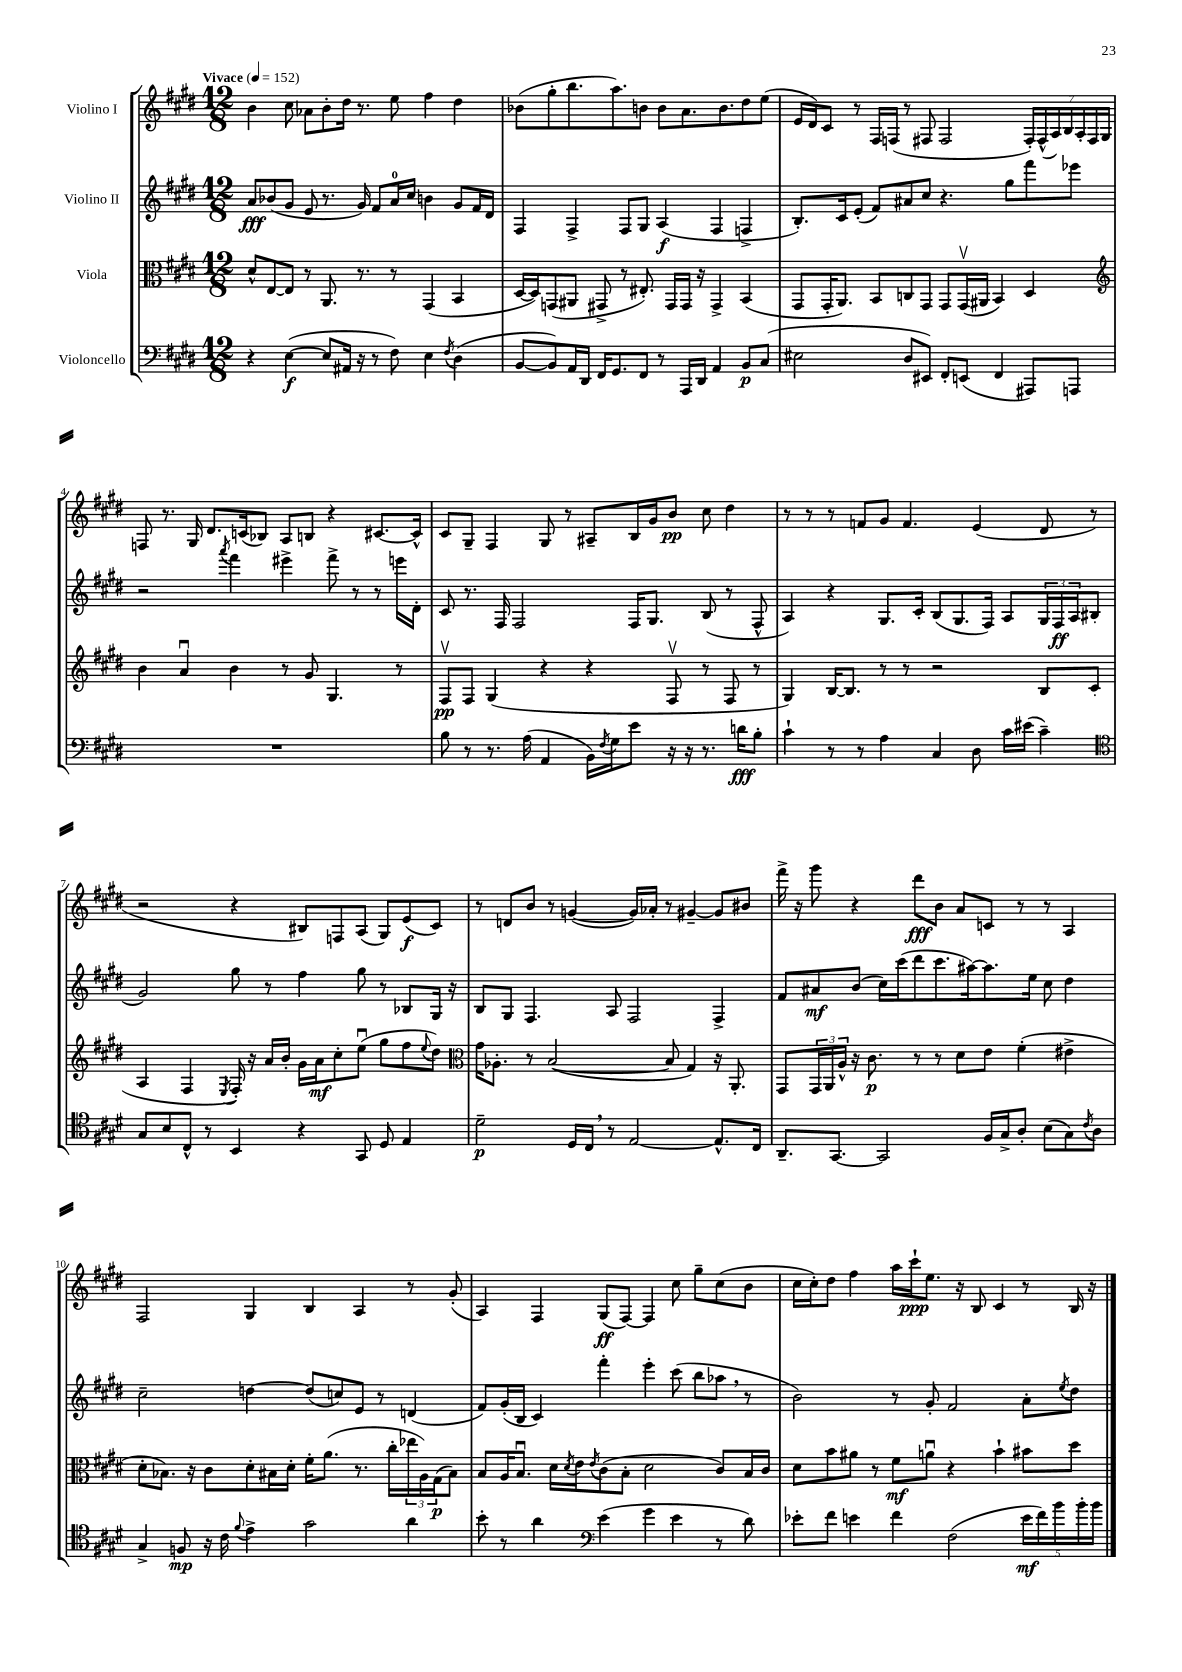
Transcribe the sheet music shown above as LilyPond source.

<<
\new StaffGroup <<
\new Staff = "s0" \with { instrumentName = "Violino I" } {
    \clef treble \key e \major \numericTimeSignature \time 12/8 \tempo "Vivace" 4 = 152
    b'4 cis''8 aes'8 b'8-. dis''16 r8. e''8 fis''4 dis''4 |
    bes'8( gis''8-. b''8. a''8.) b'8 b'8 a'8. b'8. dis''8 e''8( |
    e'16 dis'16) cis'8 r8 fis16 f16( r8 fis8 fis2 \tuplet 7/4 { fis16-.) fis16-^( a16) b16 a16-. fis16 gis16 } |
    f8 r8. gis16 dis'8. c'16( bes8) a8 b8 r4 cis'8.~ cis'16-^ |
    cis'8 gis8-- fis4 gis8 r8 ais8-- b16 gis'16 b'8\pp cis''8 dis''4 |
    r8 r8 r8 f'8 gis'8 f'4. e'4( dis'8 r8 |
    r2 r4 bis8) f8 a8( gis8) e'8\f( cis'8) |
    r8 d'8 b'8 r8 g'4~( g'16) aes'16-. r8 gis'4~-- gis'8 bis'8 |
    fis'''16-> r16 gis'''8 r4 dis'''8\fff b'8 a'8 c'8 r8 r8 a4 |
    fis2 gis4 b4 a4 r8 gis'8-.( |
    a4) fis4 gis8\ff( fis8~) fis4 cis''8 gis''8-- cis''8( b'8 |
    cis''16 cis''16-.) dis''8 fis''4 a''16 cis'''16-!\ppp e''8. r16 b8 cis'4 r8 b16 r16 \bar "|." |
}
\new Staff = "s1" \with { instrumentName = "Violino II" } {
    \clef treble \key e \major \numericTimeSignature \time 12/8
    a'8\fff bes'8( gis'8 e'8 r8. gis'16) fis'8 a'16-0 cis''16 b'4 gis'8 fis'16 dis'16 |
    fis4 fis4-> fis8 gis8 a4\f( fis4 f4-> |
    b8.-.) cis'16 e'8-.( fis'8) ais'8 cis''8 r4. gis''8 fis'''8 ees'''8 |
    r2 \acciaccatura { a'''8 } fis'''4 eis'''4-> fis'''8-> r8 r8 e'''16 dis'16-. |
    cis'8 r8. fis16 fis2 fis16 gis8. b8( r8 fis8-^ |
    a4) r4 gis8. cis'16-. b8( gis8. fis16) a8 \tuplet 3/2 { gis16 fis16\ff a16 } bis8( |
    gis'2) gis''8 r8 fis''4 gis''8 r8 bes8 gis16 r16 |
    b8 gis8 fis4. a8 fis2 fis4-> |
    fis'8 ais'8\mf b'8( cis''16) cis'''16( dis'''8 cis'''8. ais''16~) ais''8. e''16 cis''8 dis''4 |
    cis''2-- d''4~ d''8( c''8) e'8 r8 d'4( |
    fis'8) gis'16-.( b16 cis'4) fis'''4-. e'''4-. cis'''8( b''8 aes''8 \breathe r8 |
    b'2) r8 gis'8-. fis'2 a'8-. \acciaccatura { e''8 } dis''8 \bar "|." |
}
\new Staff = "s2" \with { instrumentName = "Viola" } {
    \clef alto \key e \major \numericTimeSignature \time 12/8
    dis'8-^ e8~ e8 r8 a,8. r8. r8 gis,4( b,4 |
    dis16~ dis16) g,8( ais,8 gis,8-> r8 eis8.-.) gis,16 gis,16 r16 gis,4-> b,4( |
    gis,8 gis,16-. a,8.) b,8 c8 gis,8 gis,8 gis,16\upbow( ais,16 b,4) dis4 |
    \clef treble b'4 a'4\downbow b'4 r8 gis'8 gis4. r8 |
    fis8\upbow\pp fis8 gis4( r4 r4 fis8\upbow r8 fis8 r8 |
    gis4) b16~ b8. r8 r8 r2 b8 cis'8( |
    a4 fis4 \acciaccatura { e8 } fis16-.) r16 a'16 b'16-. gis'16 a'16\mf cis''8-. e''8\downbow( gis''8 fis''8 \appoggiatura { e''8 } dis''8) |
    \clef alto gis'16 aes8.-. r8 b2~( b8 gis4) r16 a,8.-. |
    gis,8 \tuplet 3/2 { gis,16 a,16 a16-^ } r16 cis'8.\p r8 r8 dis'8 e'8 fis'4-.( eis'4-> |
    dis'8-. bes8.) r16 cis'8 dis'8-. bis16 dis'16-. fis'16-. a'8.( r8. cis''16-. \tuplet 3/2 { ees''16 a16) gis16\p( } bis8) |
    b8 a16 b8.\downbow dis'16 \acciaccatura { dis'8 } e'16 \acciaccatura { e'8 } cis'8( b8-. dis'2 cis'8) b16 cis'16 |
    dis'8 b'8 ais'8 r8 fis'8\mf a'8\downbow r4 b'4-! bis'8 dis''8 \bar "|." |
}
\new Staff = "s3" \with { instrumentName = "Violoncello" } {
    \clef bass \key e \major \numericTimeSignature \time 12/8
    r4 e4~\f( e8 ais,16 r16 r8 fis8) e4 \acciaccatura { fis8 } dis4( |
    b,8~ b,8) a,16 dis,16 fis,16 gis,8. fis,8 r8 a,,16 dis,16 a,4 b,8\p cis8( |
    eis2 dis8 eis,8) fis,8-. e,8( fis,4 ais,,8) a,,8 |
    R1. |
    b8 r8 r8. a16( a,4 b,16) \acciaccatura { fis8 } gis16 e'8 r16 r16 r8. d'16\fff b8-. |
    cis'4-! r8 r8 a4 cis4 dis8 cis'16 eis'16( cis'4--) |
    \clef tenor gis8 b8 cis8-^ r8 b,4 r4 gis,8 dis8 e4 |
    dis'2--\p dis16 cis16 \breathe r8 e2~ e8.-^ cis16 |
    a,8.-- gis,8.~ gis,2 fis16 gis16-> a8-. b8( gis8) \acciaccatura { cis'8 } a8 |
    gis4-> f8\mp r16 cis'16 \appoggiatura { fis'8 } e'4-> gis'2 a'4 |
    b'8-. r8 a'4 \clef bass e'4( gis'4 e'4 r8 dis'8) |
    ees'8-. fis'8 e'4 fis'4 fis2( \tuplet 5/4 { e'16\mf fis'16) b'16 b'16-. b'16 } \bar "|." |
}
>>
>>
